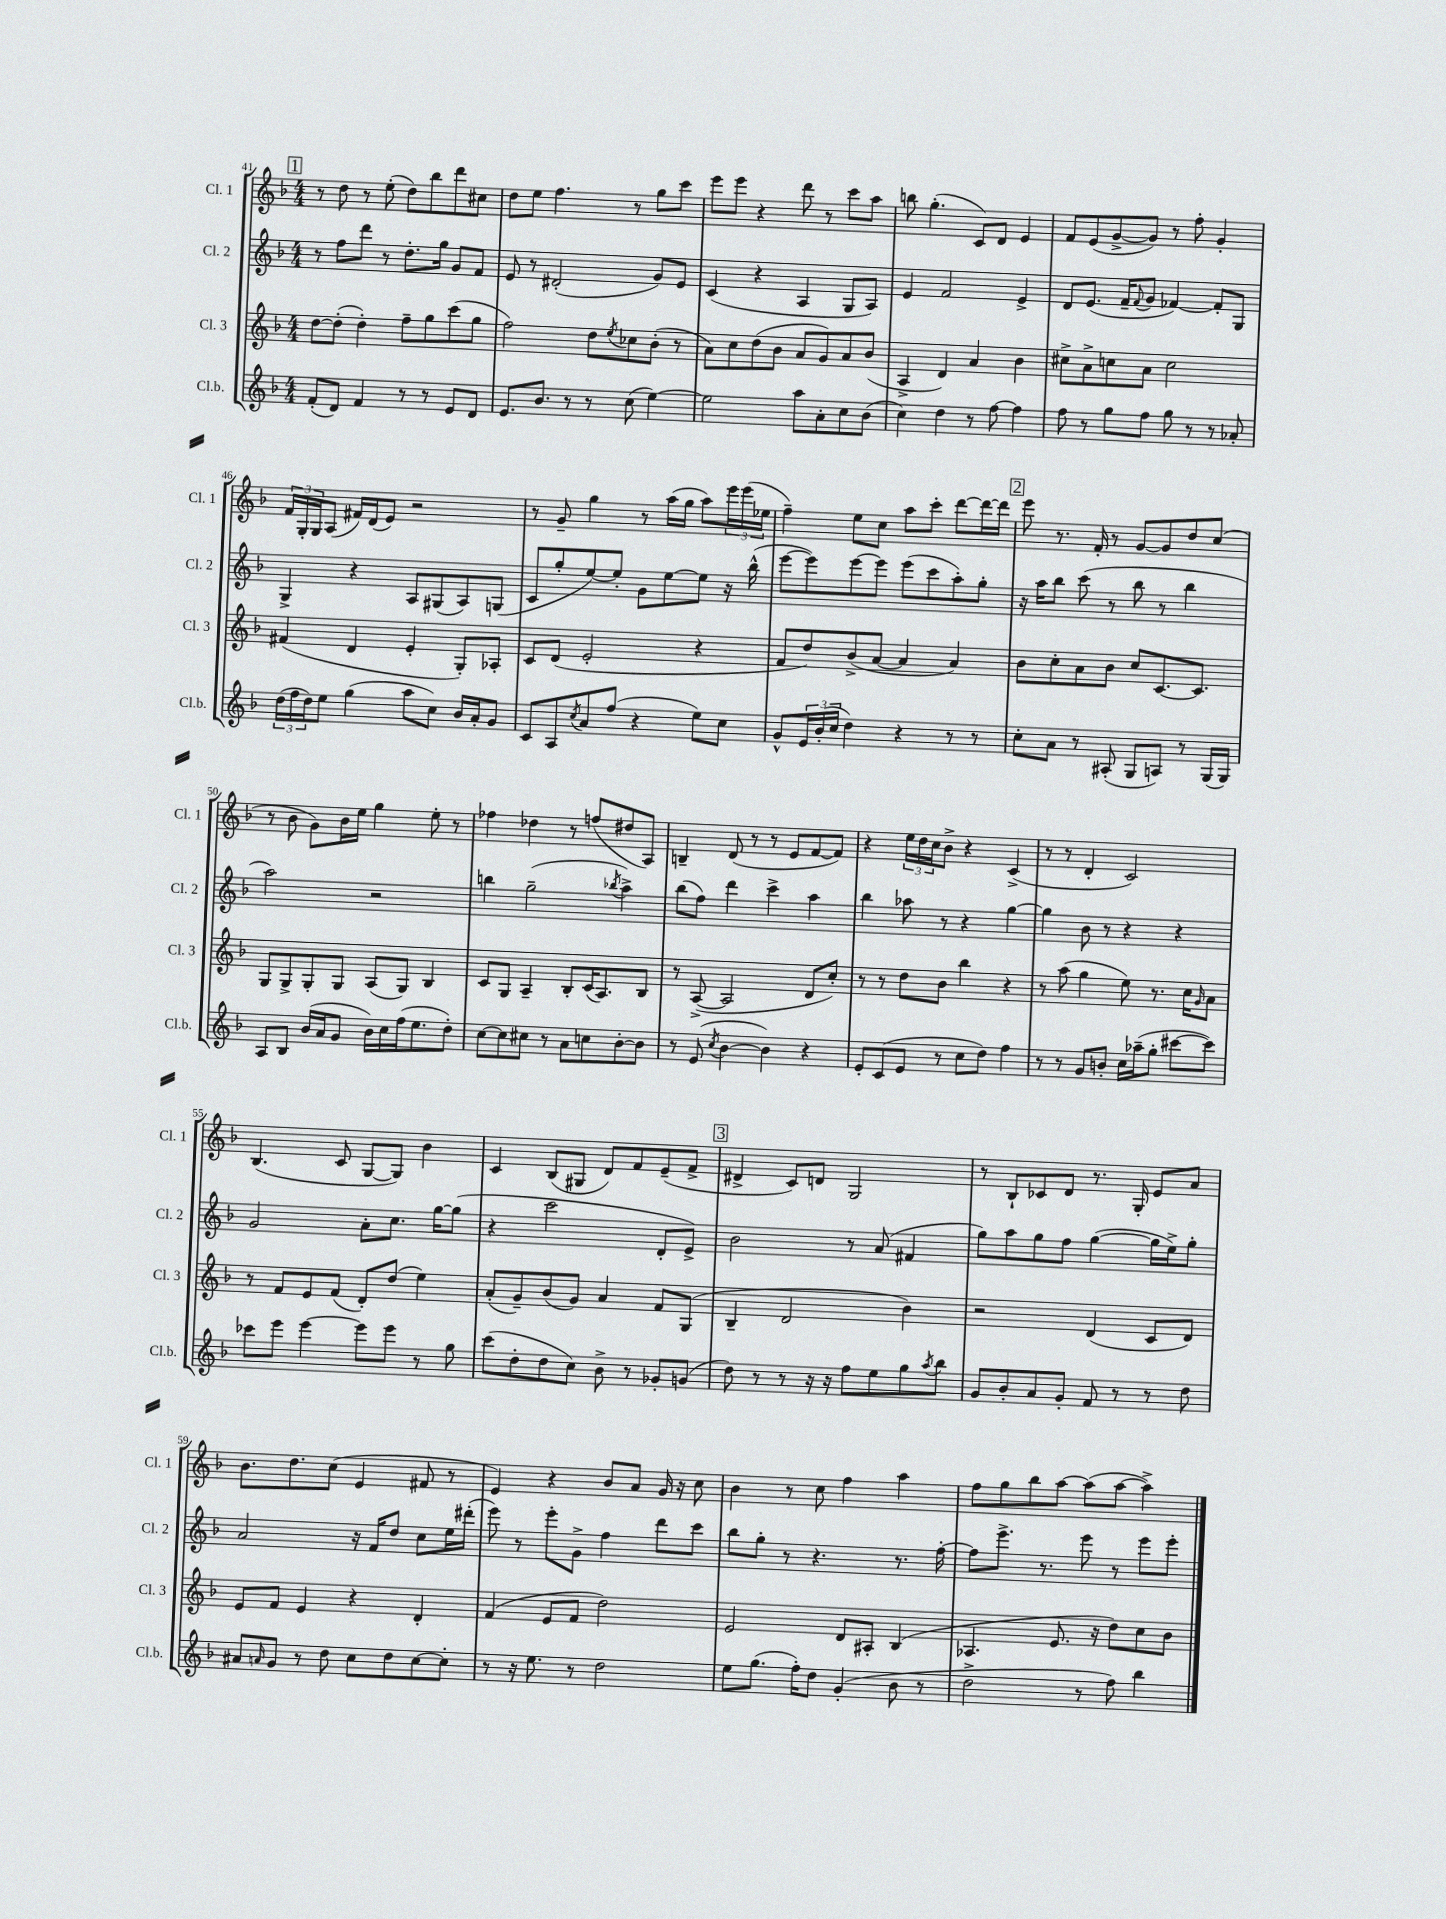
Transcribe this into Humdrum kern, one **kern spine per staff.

**kern	**kern	**kern	**kern
*staff4	*staff3	*staff2	*staff1
*clefG2	*clefG2	*clefG2	*clefG2
*k[b-]	*k[b-]	*k[b-]	*k[b-]
*M4/4	*M4/4	*M4/4	*M4/4
(8f'/L	[8dd\L	8r	8r
8d/J)	(8dd'\]J	8ff\L	8dd\
4f/	4dd'\)	8ddd\J	8r
.	.	8r	(8ee'\
8r	8ff~\L	8.dd'\L	8dd\L)
8r	8gg\	.	8bb-\
.	.	16gg\Jk	.
8e/L	(8ccc\	8g/L	8ddd\
8d/J	8gg\J	8f/J	8cc#\J
=	=	=	=
8.e/L	2ff\)	8e/	8dd\L
.	.	8r	8ee\J
8.b-/J	.	.	.
.	.	(2d#'/	4.ff\
8r	.	.	.
8r	8dd\L	.	.
.	8qee/	.	.
(8cc\	8cc-\	.	8r
[4ee\)	(8b-'\J	8g/L)	8gg\L
.	8r	8e/J	8ccc\J
=	=	=	=
2ee\]	8a\L)	(4c/	8eee\L
.	8cc\	.	8eee\J
.	(8dd\	4r	4r
.	8b-\J	.	.
8aa\L	8a/L	4A/	8ddd\
8a'\	8g/)	.	8r
8cc\	8a/	8G/L	8ccc\L
(8b-\J	(8b-/J	8A/J)	8aa\J
=	=	=	=
4cc\)	4A^/	4e/	8bb\
.	.	.	(4.gg'\
4dd\	4d/)	2f/	.
8r	4a/	.	8c/L)
[8ff\	.	.	8d/J
4ff\]	4b-\	4e^/	4e/
=	=	=	=
8ff\	8cc#^\L	8d/L	8f/L
8r	8a^\	(8.e/J	(8e/
8gg\L	8cc\	.	[8g^/
.	.	16f~/LK	.
.	.	8qqf/	.
8ff\J	8a\J	8g/J	8g/]J)
8gg\	2cc\	[4f-/)	8r
8r	.	.	8ff'\
8r	.	8f-'/]L	4g'/
8a-'/	.	8G/J	.
=	=	=	=
(24dd\LL	(4f#/	4G^/	24f/LL
24ff\	.	.	24G'/
24dd\J)	.	.	24G/J
8ee\J	.	.	(8A/J
(4gg\	4d/	4r	16f#/LL)
.	.	.	(16d/J
.	.	.	8e/J)
8aa\L	4e'/	8A/L	2r
8cc\J)	.	(8G#/	.
16b-/LL	8G'/L)	8A/)	.
16a'/J	.	.	.
8g/J	8A-'/J	(8G/J	.
=	=	=	=
8c/L	8c/L	8c/L	8r
8A/	(8d/J	8gg'/	8g~/
8qcc/	.	.	.
8a/	2e'/	[8ee/)	4gg\
(8ff/J	.	8ee'/]J	.
4r	.	8g\L	8r
.	.	[8ee\	(16aa\LL
.	.	.	16gg\JJ
8ee\L)	4r	8ee\]J	8aa\L)
8cc\J	.	16r	24eee\L
.	.	.	(24eee\
.	.	(16bb-^^\	.
.	.	.	24ee-\JJ
=	=	=	=
8g^^/L	8f/L	[8eee\L	4ff~\)
24e/L	8dd/)	8eee\])	.
(24b-'/	.	.	.
24cc/JJ	.	.	.
4dd\)	(8b-^/	[8eee\	8ee\L
.	[8a/J	8eee\]J	8cc\J
4r	4a/]	(8eee\L	8aa\L
.	.	8ccc\	8ccc'\J
8r	4a/)	8aa'\)	[8ddd\L
8r	.	8gg'\J	16ddd\_L
.	.	.	16ddd\]JJ
=	=	=	=
8cc'\L	8b-\L	16r	8eee\
.	.	16aa\LK	.
8a\J	8cc'\	8bb-\J	8.r
8r	8a\	(8ccc\	.
.	.	.	16f'/
(8A#'/	8b-\J	8r	8r
8G/L	8cc/L	8bb-\	[8g/L
8A/J)	[8.c/	8r	8g/]
8r	.	4bb-\	8dd/
.	8.c/]J	.	.
(16G/LL	.	.	(8cc/J
16G/JJ)	.	.	.
=	=	=	=
8A/L	8G/L	2aa\)	8r
8B-/J	8G^/	.	8b-\
(16b-/LL	8G'/	.	8g\L)
16a/J	.	.	.
8g/J	8G/J	.	16b-\L
.	.	.	16ee\JJ
16b-\LL)	(8A/L	2r	4gg\
16cc\	.	.	.
(16ff\J	8G/J)	.	.
8.ee\	.	.	.
.	4B-/	.	8ee'\
8dd'\J)	.	.	8r
=	=	=	=
[8cc\L	8c/L	4bb\	4ff-\
8cc\]	8G/J	.	.
8cc#\J	4A~/	(2gg~\	4dd-\
8r	.	.	.
8a\L	8B-'/L	.	8r
8cc\	(16c/K	.	(8ff/L
.	8.A/)	.	.
.	.	8qbb-/	.
[8b-'\	.	4aa^\)	8dd#/
8b-\]J	8B-/J	.	8A/J)
=	=	=	=
8r	8r	(8bb-\L	4B~/
(8e/	([8A^/	8ff\J)	.
8qcc/	.	.	.
[4b-\	2A/]	4ddd\	(8d/
.	.	.	8r
4b-\])	.	4ccc^\	8r
.	.	.	8e/L
4r	8d/L	4aa\	[8f/
.	8cc'/J)	.	8f/]J)
=	=	=	=
8e'/L	8r	4bb-\	4r
(8c/	8r	.	.
8e/J	8dd\L	8aa-\	24ee\LL
.	.	.	24dd\
.	.	.	24cc\J
8r	8b-\J	8r	8b-^\J
8cc\L	4bb-\	4r	4r
8dd\J)	.	.	.
4ff\	4r	[4gg\	(4c^/
=	=	=	=
8r	8r	4gg\]	8r
8r	(8aa\	.	8r
8g/L	4gg\	8b-\	4d'/
8b'/J	.	8r	.
16cc\LL	8ee\)	4r	2c/)
(16aa-~\J	.	.	.
8gg'\J	8.r	.	.
[8ccc#\L	.	4r	.
.	16cc\LK	.	.
.	16qqg/	.	.
8ccc#\]J)	8a\J	.	.
=	=	=	=
8ccc-\L	8r	2g/	(4.B-/
8eee\J	8f/L	.	.
[4eee\	8e/	.	.
.	(8f/J	.	8c/
8eee\]L	8d'/L)	8a'\L	[8G/L
8eee\J	(8dd/J	8.cc\J	8G/]J)
8r	4ee\)	.	4b-\
.	.	[16gg\LK	.
8gg\	.	(8gg\]J	.
=	=	=	=
(8ccc\L	(8a'/L	4r	4c/
8dd'\	8g~/)	.	.
8dd\	(8b-/	2ccc\	(8B-/L
8cc\J)	8g/J)	.	8G#/J
8b-^\	4a/	.	8d/L)
8r	.	.	8f/
8g-'/L	8f/L	8d'/L	(8e~/
(8g/J	(8G/J	8e^/J)	8f^/J
=	=	=	=
8dd\)	4B-~/	2b-\	4d#^/
8r	.	.	.
8r	2d/	.	8c/L)
16r	.	.	8d/J
16r	.	.	.
8ff\L	.	8r	2G/
8ee\	.	(8a/	.
8gg\	4b-\)	4f#/	.
8qaa/	.	.	.
8bb-\J	.	.	.
=	=	=	=
8g/L	2r	8gg\L)	8r
8b-'/	.	8aa\	8B-`/L
8a/	.	8gg\	8c-/
8g'/J	.	8ff\J	8d/J
8f/	(4d/	([4gg\	8.r
8r	.	.	.
.	.	.	16G'/
8r	8c/L	16gg\]LL	8e/L
.	.	16ee^\J)	.
8dd\	8d/J)	8gg'\J	8a/J
=	=	=	=
8a#/L	8e/L	2a/	8.b-\L
16qqa/	.	.	.
8g/J	8f/J	.	.
.	.	.	8.dd\
8r	4e/	.	.
8dd\	.	.	(8cc\J
8cc\L	4r	16r	4e/
.	.	16f/LK	.
8dd\	.	8dd/J	.
[8cc\	4d'/	8cc\L	8f#/
8cc'\]J	.	16ee\L	8r
.	.	(16ddd#'\JJ	.
=	=	=	=
8r	(4f/	8eee\)	4e/)
16r	.	8r	.
8.ee\	.	.	.
.	8e/L	8eee'\L	4r
8r	8f/J	8g^\J	.
2dd\	2dd\)	4ff\	8b-/L
.	.	.	8a/J
.	.	8ddd\L	16g/
.	.	.	16r
.	.	8ccc\J	8cc\
=	=	=	=
8ee\L	2e/	8bb-\L	4b-\
(8.gg\J	.	8gg'\J	.
.	.	8r	8r
16ff'\LK)	.	.	.
8dd\J	.	4.r	8cc\
(4g'/	8d/L	.	4ff\
.	8A#'/J	.	.
8b-\	(4B-/	8.r	4aa\
8r	.	.	.
.	.	[16ff'\	.
=	=	=	=
2dd^\	4.A-/	8ff\]L	8ff\L
.	.	8.eee^\J	8gg\
.	.	.	8bb-\
.	.	8.r	.
.	8.e/	.	[8aa\J
8r	.	8eee\	(8aa\]L
.	16r	.	.
8ff\)	8dd\L)	8r	[8aa\J
4bb-\	8cc\	8eee\L	4aa^\])
.	8b-\J	8eee'\J	.
==	==	==	==
*-	*-	*-	*-
